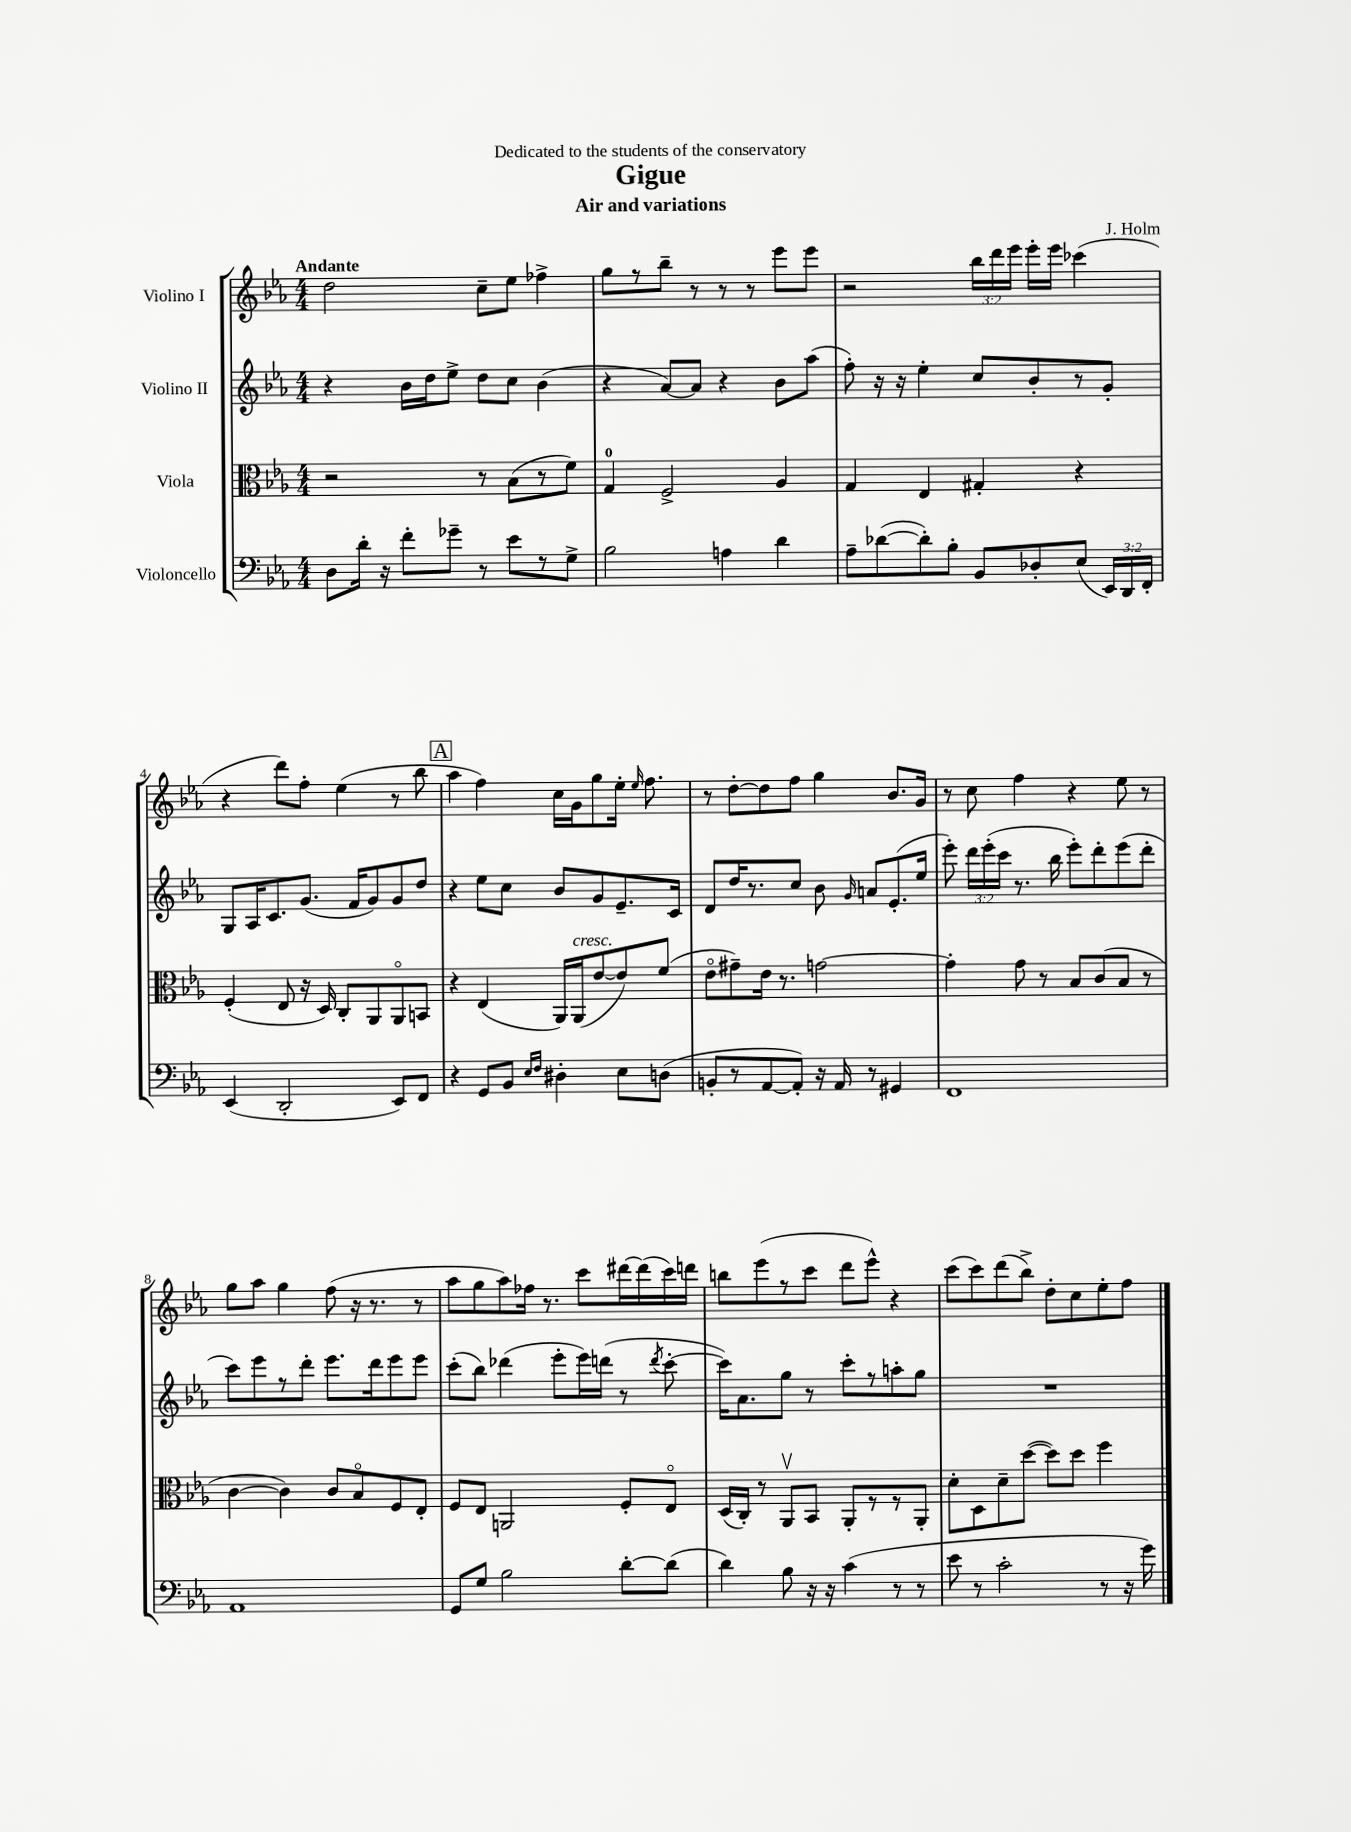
\header { title = "Gigue" composer = "J. Holm" subtitle = "Air and variations" dedication = "Dedicated to the students of the conservatory" }
<<
\new StaffGroup <<
\new Staff = "s0" \with { instrumentName = "Violino I" } {
    \clef treble \key ees \major \numericTimeSignature \time 4/4 \override Staff.TupletNumber.text = #tuplet-number::calc-fraction-text \tempo "Andante"
    \autoBeamOff d''2 c''8[-- ees''8] fes''4-> |
    g''8[ r8 bes''8]-- r8 r8 r8 ees'''8[ ees'''8] |
    r2 \tuplet 3/2 { bes''16[ d'''16 ees'''16] } ees'''16[-. ees'''16] ces'''4( |
    r4 d'''8[) f''8]-. ees''4( r8 bes''8 |
    \mark \markup { \box "A" } aes''4 f''4) c''16[ g'16 g''8 ees''16]-. \grace { ees''16 } f''8. |
    r8 d''8[~-. d''8 f''8] g''4 bes'8.[ g'16] |
    r8 c''8 f''4 r4 ees''8 r8 |
    g''8[ aes''8] g''4 f''8( r16 r8. r8 |
    aes''8[ g''8 aes''8) fes''16] r8. c'''8[ dis'''16~ dis'''16( c'''16) d'''16] |
    b''8[ ees'''8( r8 c'''8] d'''8[ ees'''8]-^) r4 |
    c'''8[( c'''8) d'''8( bes''8]->) d''8[-. c''8 ees''8-. f''8] \bar "|." |
}
\new Staff = "s1" \with { instrumentName = "Violino II" } {
    \clef treble \key ees \major \numericTimeSignature \time 4/4 \override Staff.TupletNumber.text = #tuplet-number::calc-fraction-text
    \autoBeamOff r4 bes'16[ d''16 ees''8]-> d''8[ c''8] bes'4( |
    r4 aes'8[~) aes'8] r4 bes'8[ aes''8]( |
    f''8-.) r16 r16 ees''4-. c''8[ bes'8-. r8 g'8]-. |
    g8[ aes16 c'8. g'8.]( f'16[ g'8) g'8 d''8] |
    \mark \markup { \box "A" } r4 ees''8[ c''8] bes'8[ g'8 ees'8.-- c'16] |
    d'8[ d''16 r8. c''8] bes'8 \grace { g'16 } a'8[ ees'8.-.( ees''16] |
    ees'''8-.) \tuplet 3/2 { d'''16[ ees'''16-.( c'''16] } r8. bes''16 ees'''8[-.) d'''8-. ees'''8( d'''8]-. |
    c'''8[) ees'''8 r8 d'''8]-. ees'''8.[ d'''16 ees'''8 ees'''8] |
    c'''8[-.( bes''8]) des'''4( ees'''8[-. ees'''16) d'''16]( r8 \acciaccatura { d'''8 } c'''8~-. |
    c'''16[) aes'8. g''8] r8 c'''8[-. r8 a''8-. g''8] |
    R1 \bar "|." |
}
\new Staff = "s2" \with { instrumentName = "Viola" } {
    \clef alto \key ees \major \numericTimeSignature \time 4/4
    \autoBeamOff r2 r8 bes8[( r8 f'8]) |
    g4-0 f2-> aes4 |
    g4 ees4 gis4-. r4 |
    f4-.( ees8 r16 d16) c8[-. aes,8 aes,8\flageolet b,8] |
    \mark \markup { \box "A" } r4 ees4( aes,16[) aes,16^\markup { \italic "cresc." }( ees'8~ ees'8) f'8]( |
    ees'8[\flageolet gis'8--) ees'16] r8. g'2~ |
    g'4-. g'8 r8 bes8[ c'8( bes8] r8 |
    c'4~ c'4) c'8[ bes8\flageolet f8 ees8]-. |
    f8[ ees8] a,2 f8[-. ees8]\flageolet |
    d16[( c16]-.) r8 aes,8[\upbow bes,8] aes,8[-. r8 r8 aes,8]-. |
    d'8[-. d8 d'8-- d''8]~( d''8[) d''8] f''4 \bar "|." |
}
\new Staff = "s3" \with { instrumentName = "Violoncello" } {
    \clef bass \key ees \major \numericTimeSignature \time 4/4 \override Staff.TupletNumber.text = #tuplet-number::calc-fraction-text
    \autoBeamOff d8[ d'16]-. r16 f'8[-. ges'8]-- r8 ees'8[ r8 g8]-> |
    bes2 a4 d'4 |
    aes8[-- des'8~( des'8-.) bes8]-. bes,8[ des8-. ees8]( \tuplet 3/2 { ees,16[) d,16 f,16]-. } |
    ees,4( d,2-. ees,8[) f,8] |
    \mark \markup { \box "A" } r4 g,8[ bes,8] \grace { ees16[ f16] } dis4-. ees8[ d8]( |
    b,8[-. r8 aes,8~ aes,8]-.) r16 aes,16 r8 gis,4 |
    f,1 |
    aes,1 |
    g,8[ g8] bes2 d'8[~-. d'8]( |
    d'4) bes8 r16 r16 c'4( r8 r8 |
    ees'8 r8 c'2-. r8 r16 g'16) \bar "|." |
}
>>
>>
